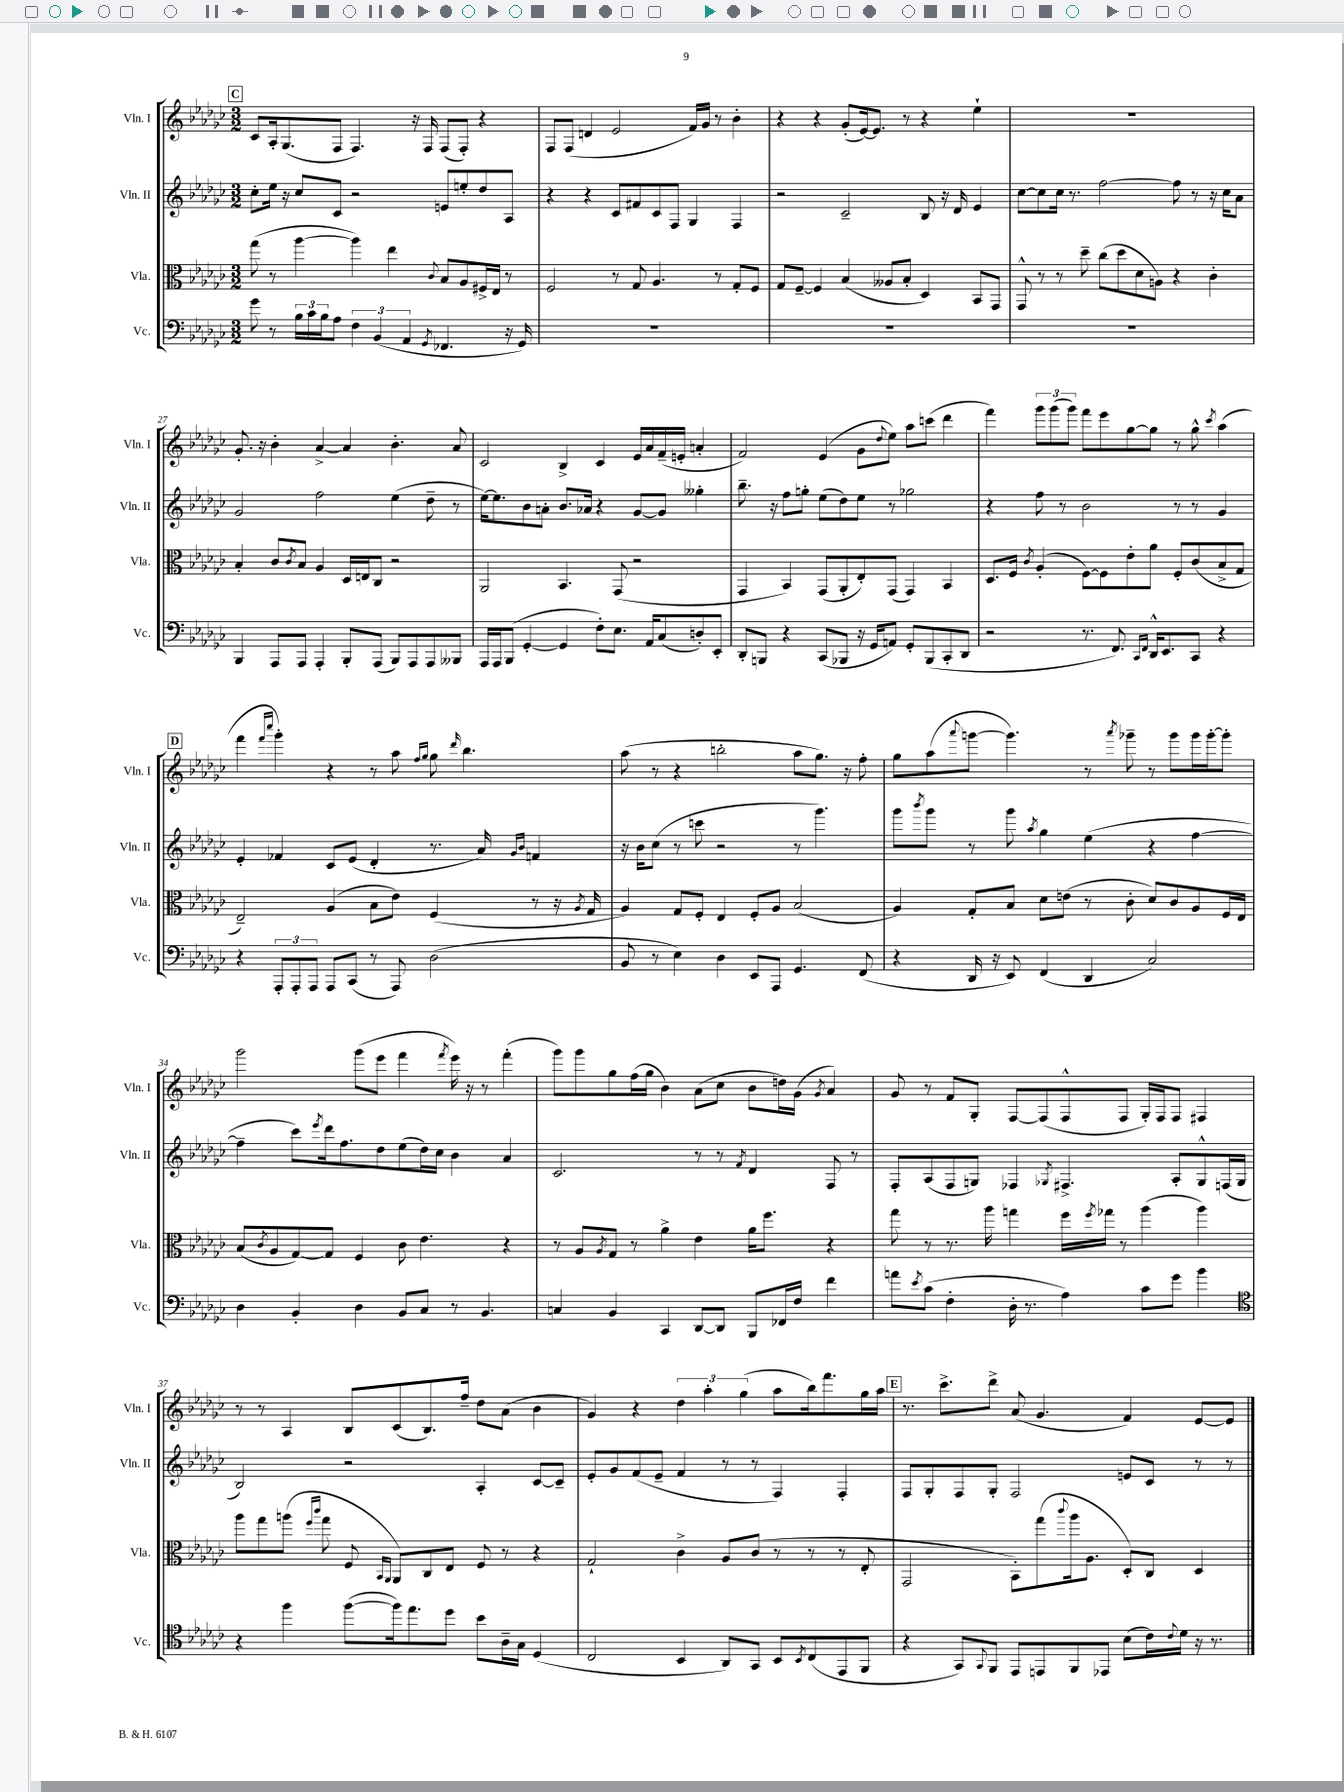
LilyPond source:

<<
\new StaffGroup <<
\new Staff = "s0" \with { instrumentName = "Vln. I" shortInstrumentName = "Vln. I" } {
    \clef treble \key ges \major \numericTimeSignature \time 3/2
    \mark \markup { \box "C" } ces'8 aes16-. ges8.( f8 f4.) r16 f16 f8( f8-.) r4 |
    f8 f8( d'4 ees'2 f'16) ges'16 r8 bes'4-. |
    r4 r4 ges'8-.( ees'16~) ees'8. r8 r4 ees''4-! |
    R1. |
    ges'8.-. r16 bes'4-. aes'4~-> aes'4 bes'4.-. aes'8 |
    ces'2 bes4-> ces'4 ees'16 aes'16 f'16--( e'16-. a'4-. |
    f'2) ees'4( ges'8 \appoggiatura { des''8 } ees''8) aes''8 c'''8( des'''4 |
    f'''4) \tuplet 3/2 { ges'''8 ges'''8( ges'''8) } f'''8 ees'''8 ges''8~ ges''8 r8 ges''8-^ \acciaccatura { ces'''8 } aes''4( |
    \mark \markup { \box "D" } f'''4 \grace { f'''16 ces''''16 } ges'''4-.) r4 r8 aes''8 \grace { f''16 ges''16 } ges''8 \grace { des'''16 } bes''4. |
    aes''8( r8 r4 b''2-. aes''8 ges''8.) r16 f''8-. |
    ges''8 aes''8( \appoggiatura { aes'''8 } g'''8~ g'''4.) r8 \acciaccatura { aes'''8 } ges'''8-- r8 ges'''8 ges'''16 ges'''16~-. ges'''8-. |
    ges'''2 ges'''8( ees'''8 f'''4 \acciaccatura { f'''8 } ees'''16) r16 r8 f'''4-.( |
    ges'''8) ges'''8 ges''8 f''16( ges''16 bes'4) aes'8( ces''8 bes'8 d''16) ges'16( \acciaccatura { ges'8 } aes'4) |
    ges'8 r8 f'8 ges8-. f8~ f8( f8-^ f8 ges16-.) f16 f8 fis4 |
    r8 r8 aes4 bes8 ces'8( bes8.) f''16-- des''8 aes'8( bes'4 |
    ges'4) r4 \tuplet 3/2 { des''4 aes''4-. ges''4( } aes''8 bes''16) f'''8. ges''16 aes''16 |
    \mark \markup { \box "E" } r8. ces'''8.-> des'''8-> aes'8( ges'4. f'4) ees'8~ ees'8 \bar "|." |
}
\new Staff = "s1" \with { instrumentName = "Vln. II" shortInstrumentName = "Vln. II" } {
    \clef treble \key ges \major \numericTimeSignature \time 3/2
    \mark \markup { \box "C" } ces''8-. ees''16 r16 ces''8 ces'8 r2 e'8 e''8-. des''8 aes8 |
    r4 r4 ces'8 fis'8 ces'8 f8 ges4 f4 |
    r2 ces'2-- bes8 r16 des'16 ees'4 |
    ces''8~ ces''8 ces''16 r8. f''2~ f''8 r8 r16 ces''16 aes'8 |
    ges'2 f''2 ees''4( des''8-- r8 |
    ees''16~) ees''8. bes'8 a'8-. bes'8. aes'16 r4 ges'8~ ges'8 geses''4-. |
    bes''8.-- r16 f''8 g''8-. ees''8( des''8) ees''8 r8 ges''2 |
    r4 f''8 r8 bes'2 r8 r8 ges'4 |
    \mark \markup { \box "D" } ees'4-. fes'4 ces'8 ees'8( des'4-. r8. aes'16) \grace { ges'16 bes'16 } f'4 |
    r16 bes'16 ces''8( r8 c'''8 r2 r8 ges'''4.) |
    ges'''8 \acciaccatura { bes'''8 } ges'''8 r8 ges'''8 \acciaccatura { aes''8 } ges''4 ees''4( r4 f''4~ |
    f''4-- ces'''8) \acciaccatura { ees'''8 } des'''16 f''8. des''8 ees''8( des''16) ces''16 bes'4 aes'4 |
    ces'2. r8 r8 \acciaccatura { f'8 } des'4 f8 r8 |
    f8-. aes8( f8 g8) fes4 \acciaccatura { ges8 } fis4.-> aes8-. ges8-^ f16( ges16 |
    bes2) r2 aes4-. ces'8~ ces'8-- |
    ees'8-. ges'8 f'8( ees'8-- f'4 r8 r8 f4) f4-. |
    \mark \markup { \box "E" } f8 ges8-. f8 ges8-. f2 e'8 ces'8 r8 r8 \bar "|." |
}
\new Staff = "s2" \with { instrumentName = "Vla." shortInstrumentName = "Vla." } {
    \clef alto \key ges \major \numericTimeSignature \time 3/2
    \mark \markup { \box "C" } ges''8( r8 aes''4~ aes''4) ees''4 \appoggiatura { ces'8 } bes8 aes8 fis16-> ees16 r8 |
    f2 r8 ges8 aes4. r8 ges8-. f8 |
    ges8 f8~-- f4 bes4( aeses8 bes8-. des4) bes,8 ges,8 |
    ges,8-^ r8 r8 des''8-- ces''8( des''8 des'8 a8) r4 ces'4-. |
    bes4-. ces'8 \acciaccatura { ces'8 } bes8 aes4 des16 e16 ces8 r2 |
    aes,2 bes,4. ges,8( r2 |
    ges,4 bes,4) ges,8( aes,8-. ees8-.) ges,8( ges,4) bes,4 |
    des8. f16 \acciaccatura { ces'8 } aes4-.( f8~) f8 ees'8-. aes'8 f8-. ces'8( bes8-> ges8 |
    \mark \markup { \box "D" } ees2--) aes4( bes8 ees'8) f4( r8 r16 \acciaccatura { aes8 } ges16 |
    aes4) ges8 f8-. ees4 f8-. aes8 bes2( |
    aes4) ges8-. bes8 des'8 e'8( r8 ces'8-. des'8) ces'8 aes8 f16 ees16 |
    bes8( \acciaccatura { ces'8 } aes8 ges8~) ges8 f4 ces'8 ees'4. r4 |
    r8 aes8 \acciaccatura { aes8 } ges8 r8 aes'4-> ees'4 aes'16 f''8. r4 |
    ges''8 r8 r8. aes''16 g''4 f''16 \acciaccatura { f''8 } ges''16 r8 aes''4( aes''4) |
    aes''8 ges''8 a''8( \grace { f''16 ces'''16 } ges''8 f8 \grace { bes,16 aes,16 } aes,8) ces8 ees8 f8 r8 r4 |
    ges2-! ces'4-> aes8 ces'8( r8 r8 r8 ees8-. |
    \mark \markup { \box "E" } ges,2 bes,8-.) ges''8( \appoggiatura { ces'''8 } aes''16 aes8. des8-.) ces8 des4 \bar "|." |
}
\new Staff = "s3" \with { instrumentName = "Vc." shortInstrumentName = "Vc." } {
    \clef bass \key ges \major \numericTimeSignature \time 3/2
    \mark \markup { \box "C" } ges'8 r8 \tuplet 3/2 { bes16 ces'16 bes16 } aes8 \tuplet 3/2 { f4 bes,4( aes,4 } \acciaccatura { ges,8 } fes,4. r16 ges,16) |
    R1. |
    R1. |
    R1. |
    bes,,4 aes,,8 aes,,8 aes,,4-. bes,,8-. aes,,8( bes,,8) aes,,8 aes,,8 beses,,8 |
    aes,,16 aes,,16 bes,,8( ges,4~-. ges,4 f8-.) ees8. aes,16 ces8( d8-.) ees,8-. |
    des,8-. b,,8 r4 ces,8( bes,,8 r16 ges,16 a,8) ges,8-. bes,,8( ces,8-. des,8 |
    r2 r8. f,8.) \grace { ces,16 f,16 } des,16-^ ees,8. ces,8 r4 |
    \mark \markup { \box "D" } r4 \tuplet 3/2 { aes,,8-. aes,,8-. aes,,8 } aes,,8 ces,8( r8 aes,,8) des2( |
    bes,8 r8 ees4) des4 ees,8 aes,,8 ges,4. f,8( |
    r4 des,16 r16 ees,8) f,4( des,4 ces2) |
    des4 bes,4-. des4 bes,8 ces8 r8 bes,4. |
    c4 bes,4 ces,4 des,8~ des,8 bes,,8 fes,16 f16 f'4 |
    a'8 \acciaccatura { ees'8 } ces'8( f4-. des16-. r8. aes4) ces'8 ges'8 bes'4 |
    \clef tenor r4 f''4 f''8~( f''16) ees''8. des''8 bes'8 aes16-- ges16 des4( |
    ces2 bes,4 aes,8) ges,8 bes,8 \acciaccatura { bes,8 } ces8( ees,8 f,8 |
    \mark \markup { \box "E" } r4 ges,8) \appoggiatura { ges,8 } f,8 ees,8 e,8 f,8 ees,8 bes8( ces'16) \appoggiatura { ces'8 } des'16 r16 r8. \bar "|." |
}
>>
>>
\layout { \context { \Score currentBarNumber = #23 } }
